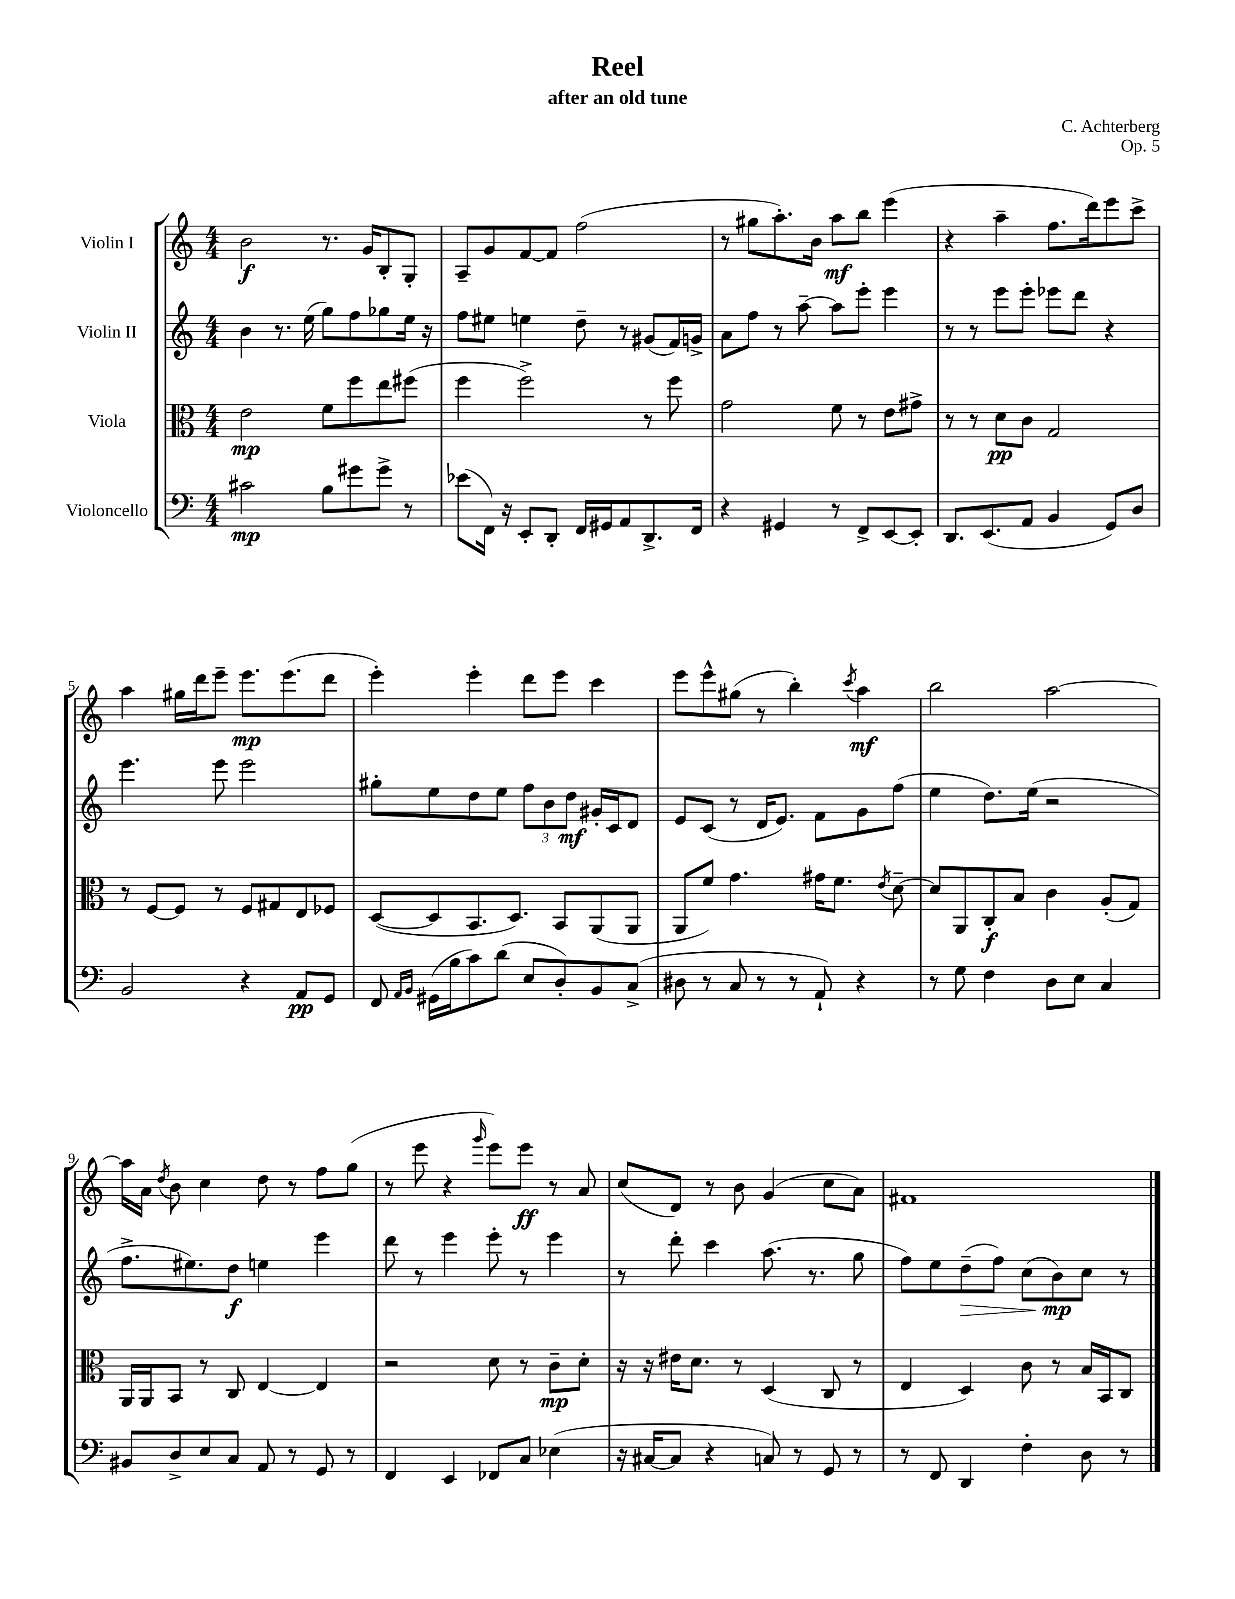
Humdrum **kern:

**kern	**dynam	**kern	**dynam	**kern	**dynam	**kern	**dynam
*part4	*part4	*part3	*part3	*part2	*part2	*part1	*part1
*staff4	*staff4	*staff3	*staff3	*staff2	*staff2	*staff1	*staff1
*I"Violoncello	*	*I"Viola	*	*I"Violin II	*	*I"Violin I	*
*clefF4	*	*clefC3	*	*clefG2	*	*clefG2	*
*k[]	*	*k[]	*	*k[]	*	*k[]	*
*M4/4	*	*M4/4	*	*M4/4	*	*M4/4	*
=1	=1	=1	=1	=1	=1	=1	=1
2c#X\	mp	2e\	mp	4b\	.	2b\	f
.	.	.	.	8.r	.	.	.
.	.	.	.	(16ee\	.	.	.
8B\L	.	8f\L	.	8gg\L)	.	8.r	.
8g#X\	.	8ff\	.	8ff\	.	.	.
.	.	.	.	.	.	16g/KL	.
8g#^\J	.	8ee\	.	8gg-X\	.	8B'/	.
8r	.	(8ff#X\J	.	16ee\Jk	.	8G'/J	.
.	.	.	.	16r	.	.	.
=2	=2	=2	=2	=2	=2	=2	=2
(8e-X\L	.	4ff\	.	8ff\L	.	8A~/L	.
16FF\Jk)	.	.	.	8ee#X\J	.	8g/	.
16r	.	.	.	.	.	.	.
8EE'/L	.	2ff^\)	.	4een\	.	[8f/	.
8DD'/J	.	.	.	.	.	8f/J]	.
16FF/LL	.	.	.	8dd~\	.	(2ff\	.
16GG#X/J	.	.	.	.	.	.	.
8AA/	.	.	.	8r	.	.	.
8.DD^/	.	8r	.	(8g#X/L	.	.	.
.	.	8ff\	.	16f/L)	.	.	.
16FF/Jk	.	.	.	16gn^/JJ	.	.	.
=3	=3	=3	=3	=3	=3	=3	=3
4r	.	2g\	.	8a\L	.	8r	.
.	.	.	.	8ff\J	.	8gg#X\L	.
4GG#X/	.	.	.	8r	.	8.aa'\)	.
.	.	.	.	[8aa~\	.	.	.
.	.	.	.	.	.	16b\Jk	.
8r	.	8f\	.	8aa\L]	.	8aa\L	mf
8FF^/L	.	8r	.	8eee'\J	.	8bb\J	.
[8EE/	.	8e\L	.	4eee\	.	(4eee\	.
8EE'/J]	.	8g#X^\J	.	.	.	.	.
=4	=4	=4	=4	=4	=4	=4	=4
8.DD/L	.	8r	.	8r	.	4r	.
.	.	8r	.	8r	.	.	.
(8.EE/	.	.	.	.	.	.	.
.	.	8d\L	pp	8eee\L	.	4aa~\	.
8AA/J	.	8c\J	.	8eee'\J	.	.	.
4BB/	.	2G/	.	8eee-X\L	.	8.ff\L	.
.	.	.	.	8ddd\J	.	.	.
.	.	.	.	.	.	16ddd\k)	.
8GG/L)	.	.	.	4r	.	8eee\	.
8D/J	.	.	.	.	.	8ccc^\J	.
!!LO:LB:g=z
=5	=5	=5	=5	=5	=5	=5	=5
2BB/	.	8r	.	4.eee\	.	4aa\	.
.	.	[8F/L	.	.	.	.	.
.	.	8F/J]	.	.	.	16gg#X\LL	.
.	.	.	.	.	.	16ddd\J	.
.	.	8r	.	8eee\	.	8eee~\J	.
4r	.	8F/L	.	2eee\	.	8.eee\L	mp
.	.	8G#X/	.	.	.	.	.
.	.	.	.	.	.	(8.eee\	.
8AA/L	pp	8E/	.	.	.	.	.
8GG/J	.	8F-X/J	.	.	.	8ddd\J	.
=6	=6	=6	=6	=6	=6	=6	=6
8FF/	.	([8D/L	.	8gg#X'\L	.	4eee'\)	.
16qqAA/LL	.	.	.	.	.	.	.
16qqBB/JJ	.	.	.	.	.	.	.
(16GG#X\LL	.	8D/]	.	8ee\	.	.	.
16B\J	.	.	.	.	.	.	.
8c\)	.	8.BB/	.	8dd\	.	4eee'\	.
(8d\J	.	.	.	8ee\J	.	.	.
.	.	8.D/J)	.	.	.	.	.
8E/L	.	.	.	12ff\L	.	8ddd\L	.
.	.	.	.	12b\	.	.	.
8D'/)	.	8BB/L	.	.	.	8eee\J	.
.	.	.	.	12dd\J	mf	.	.
8BB/	.	(8AA/	.	16g#X'/LL	.	4ccc\	.
.	.	.	.	16c/J	.	.	.
(8C^/J	.	8AA/J	.	8d/J	.	.	.
=7	=7	=7	=7	=7	=7	=7	=7
8D#X\	.	8AA/L	.	8e/L	.	8eee\L	.
8r	.	8f/J)	.	(8c/J	.	8eee^^\	.
8C/	.	4.g\	.	8r	.	(8gg#X\J	.
8r	.	.	.	16d/KL	.	8r	.
.	.	.	.	8.e/J)	.	.	.
8r	.	.	.	.	.	4bb'\)	.
8AA`/)	.	16g#X\KL	.	8f\L	.	.	.
.	.	8.f\J	.	.	.	.	.
.	.	.	.	.	.	8qccc/	.
4r	.	.	.	8g\	.	4aa\	mf
.	.	8qe/	.	.	.	.	.
.	.	[8d~\	.	(8ff\J	.	.	.
=8	=8	=8	=8	=8	=8	=8	=8
8r	.	8d/L]	.	4ee\	.	2bb\	.
8G\	.	8AA/	.	.	.	.	.
4F\	.	8C'/	f	8.dd\L)	.	.	.
.	.	8B/J	.	.	.	.	.
.	.	.	.	(16ee\Jk	.	.	.
8D\L	.	4c\	.	2r	.	[2aa\	.
8E\J	.	.	.	.	.	.	.
4C/	.	(8A'/L	.	.	.	.	.
.	.	8G/J)	.	.	.	.	.
!!LO:LB:g=z
=9	=9	=9	=9	=9	=9	=9	=9
8BB#X/L	.	16AA/LL	.	8.ff^\L	.	16aa\LL]	.
.	.	16AA/J	.	.	.	16a\JJ	.
.	.	.	.	.	.	8qdd/	.
8D^/	.	8BB/J	.	.	.	8b\	.
.	.	.	.	8.ee#X\)	.	.	.
8E/	.	8r	.	.	.	4cc\	.
8C/J	.	8C/	.	8dd\J	f	.	.
8AA/	.	[4E/	.	4een\	.	8dd\	.
8r	.	.	.	.	.	8r	.
8GG/	.	4E/]	.	4eee\	.	8ff\L	.
8r	.	.	.	.	.	(8gg\J	.
=10	=10	=10	=10	=10	=10	=10	=10
4FF/	.	2r	.	8ddd\	.	8r	.
.	.	.	.	8r	.	8eee\	.
4EE/	.	.	.	4eee\	.	4r	.
.	.	.	.	.	.	16qqggg/	.
8FF-X/L	.	8d\	.	8eee'\	.	8eee\L)	.
8C/J	.	8r	.	8r	.	8eee\J	ff
(4E-X\	.	8c~\L	mp	4eee\	.	8r	.
.	.	8d'\J	.	.	.	8a/	.
=11	=11	=11	=11	=11	=11	=11	=11
16r	.	16r	.	8r	.	(8cc/L	.
[16C#X/KL	.	16r	.	.	.	.	.
8C#/J]	.	16e#X\KL	.	8ddd'\	.	8d/J)	.
.	.	8.d\J	.	.	.	.	.
4r	.	.	.	4ccc\	.	8r	.
.	.	8r	.	.	.	8b\	.
8Cn/)	.	(4D/	.	(8.aa\	.	(4g/	.
8r	.	.	.	.	.	.	.
.	.	.	.	8.r	.	.	.
8GG/	.	8C/	.	.	.	8cc\L	.
8r	.	8r	.	8gg\	.	8a\J)	.
=12	=12	=12	=12	=12	=12	=12	=12
8r	.	4E/	.	8ff\L)	.	1f#X	.
8FF/	.	.	.	8ee\	.	.	.
!	!	!	!	!	!LO:HP:b	!	!
4DD/	.	4D/)	.	(8dd~\	>	.	.
.	.	.	.	8ff\J)	.	.	.
4F'\	.	8c\	.	(8cc\L	.	.	.
.	.	8r	.	8b\)	mp	.	.
8D\	.	16B/LL	.	8cc\J	]	.	.
.	.	16BB/J	.	.	.	.	.
8r	.	8C/J	.	8r	.	.	.
==	==	==	==	==	==	==	==
*-	*-	*-	*-	*-	*-	*-	*-
